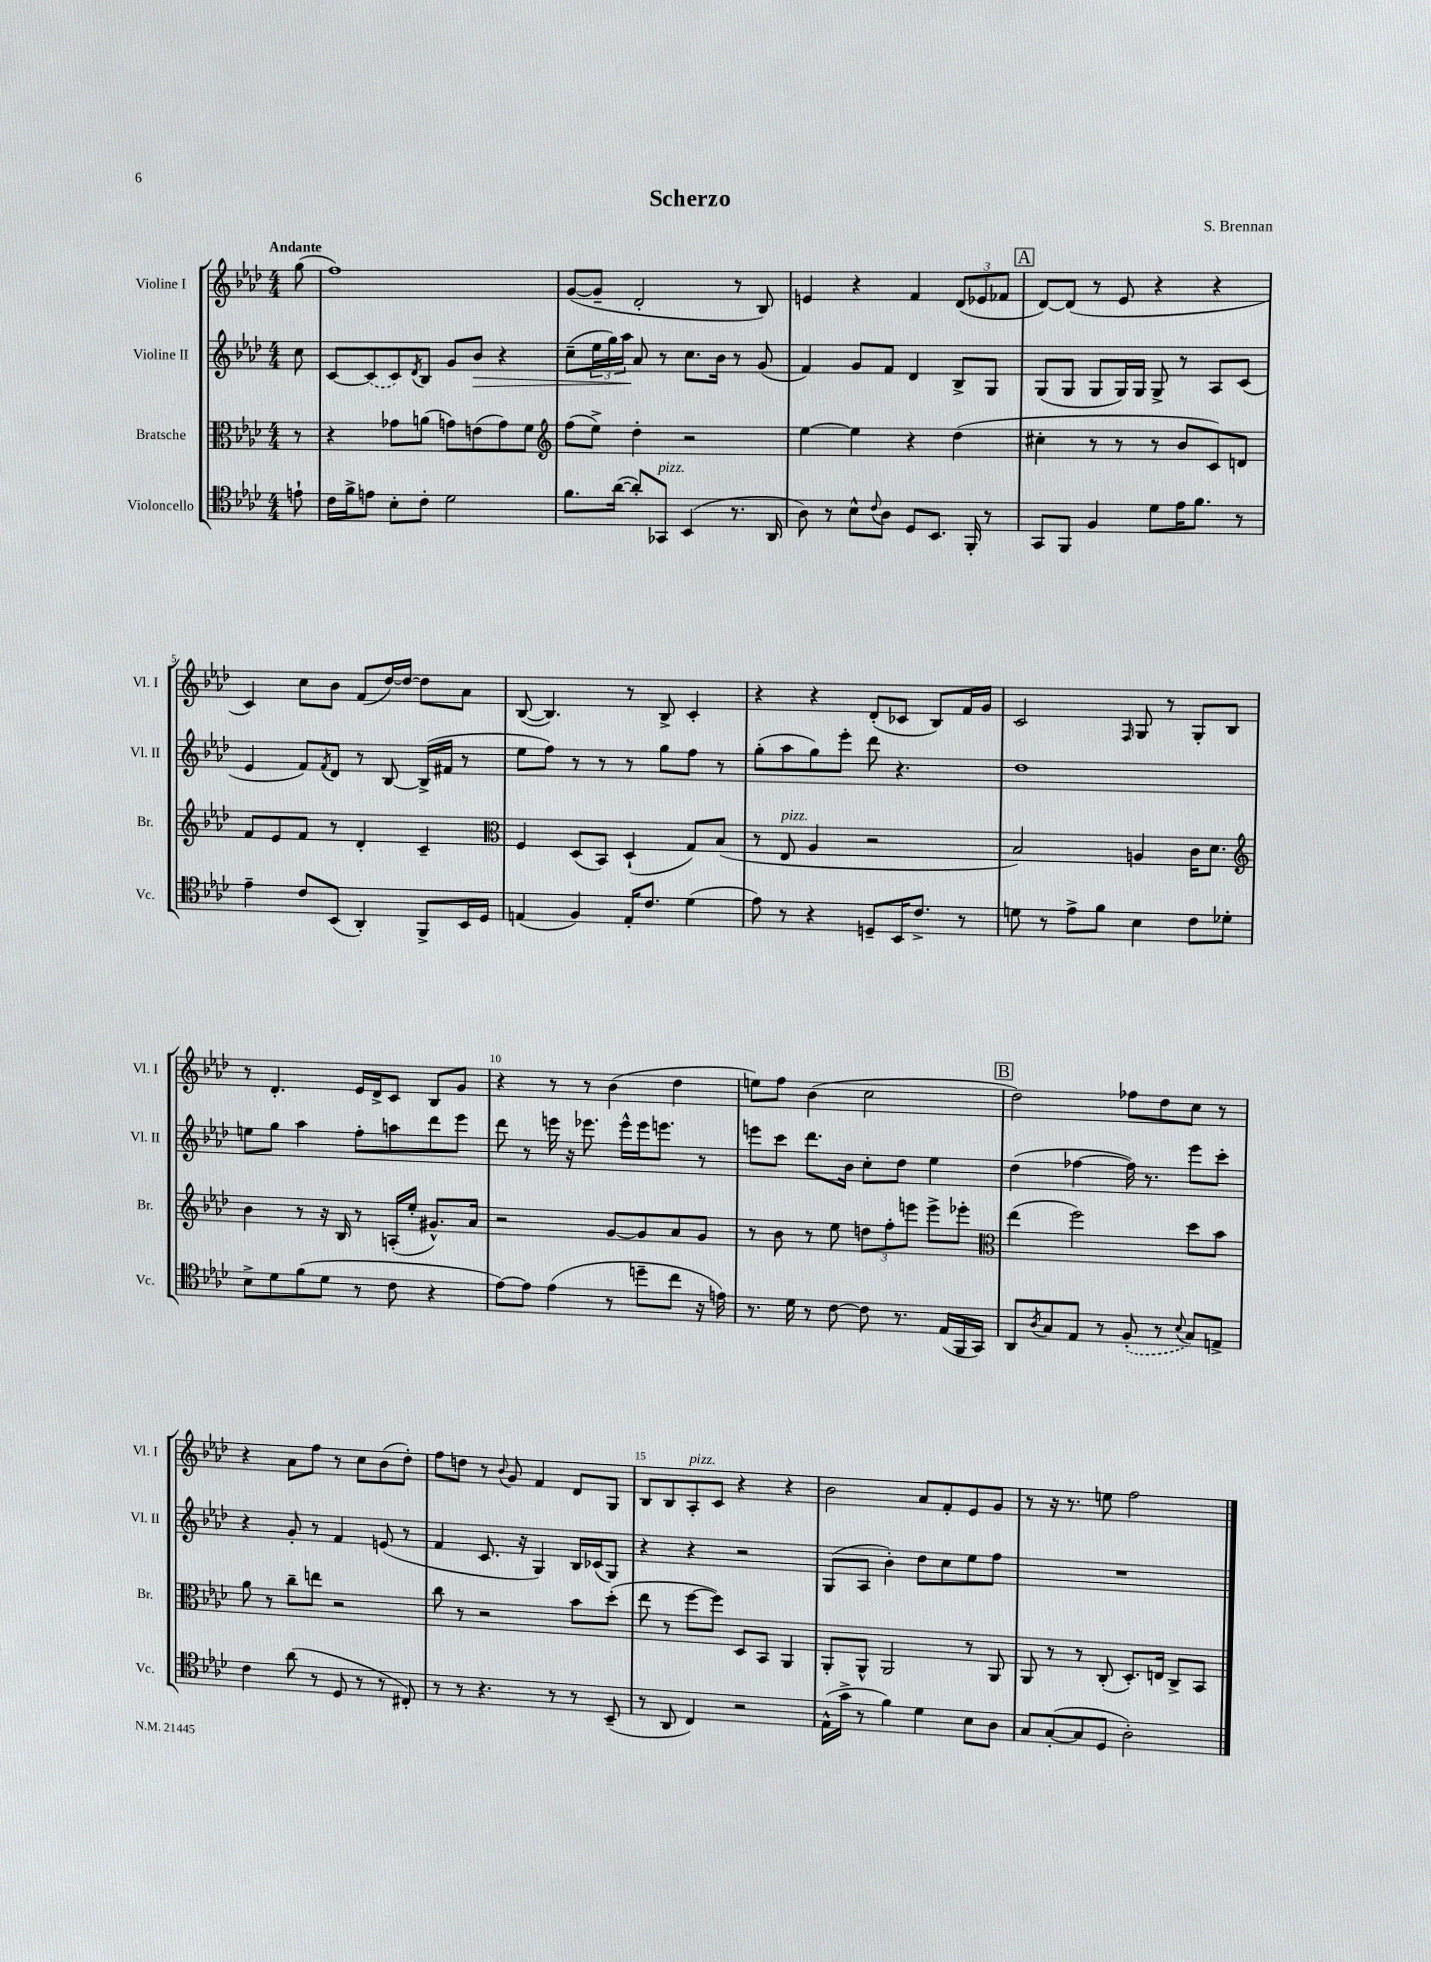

**kern	**kern	**kern	**dynam	**kern
*part4	*part3	*part2	*part2	*part1
*staff4	*staff3	*staff2	*staff2	*staff1
*I"Violoncello	*I"Bratsche	*I"Violine II	*	*I"Violine I
*I'Vc.	*I'Br.	*I'Vl. II	*	*I'Vl. I
*clefC4	*clefC3	*clefG2	*	*clefG2
*k[b-e-a-d-]	*k[b-e-a-d-]	*k[b-e-a-d-]	*	*k[b-e-a-d-]
*M4/4	*M4/4	*M4/4	*	*M4/4
=	=	=	=	=
!	!	!	!	!LO:TX:a:B:t=Andante
8en`\	8r	8cc\	.	(8gg\
=1	=1	=1	=1	=1
16c\LL	4r	[8c/L	.	1ff)
16f^\J	.	.	.	.
8en\J	.	(8c/]	.	.
8B-'\L	8g-X\L	8c/)	.	.
.	.	8qd-/	.	.
8c'\J	(8an\J	8B-/J	.	.
2d-\	8gn\L)	8g/L	.	.
!	!	!	!LO:HP:b	!
.	(8en\	8b-/J	>	.
.	8g\)	4r	.	.
.	8f\J	.	.	.
=2	=2	=2	=2	=2
*	*clefG2	*	*	*
8.f\L	(8ff\L	(8cc~\L	.	([8g/L
.	8ee-^\J)	24ee-\L	.	8g~/J]
.	.	24gg\)	.	.
([16a-\Jk	.	.	.	.
.	.	24aa-\JJ	.	.
8a-'/L])	4dd-'\	8a-/	]	2d-'/
!LO:TX:a:i:t=pizz.	!	!	!	!
8GG-X/J	.	8r	.	.
(4BB-/	2r	8.cc\L	.	.
.	.	16b-\Jk	.	.
8.r	.	8r	.	8r
.	.	(8g/	.	8B-/)
16AA-/	.	.	.	.
=3	=3	=3	=3	=3
8A-\)	[4ee-\	4f/)	.	4en/
8r	.	.	.	.
8B-^^\L	4ee-\]	8g/L	.	4r
8qqc/	.	.	.	.
8A-\J	.	8f/J	.	.
8D-/L	4r	4d-/	.	4f/
8.BB-/J	.	.	.	.
.	(4dd-\	8B-^/L	.	(12d-/L
16FF'/	.	.	.	.
.	.	.	.	12e-X/
8r	.	8G/J	.	.
.	.	.	.	12f-X/J
!!LO:REH:place=s1:t=A
=4	=4	=4	=4	=4
8GG/L	4cc#X'\	(8G/L	.	[8d-/L)
8FF/J	.	8G/J	.	(8d-/J]
4F/	8r	8G/L	.	8r
.	8r	16G/L)	.	8e-/
.	.	16G/JJ	.	.
8d-\L	8r	8G^/	.	4r
16e-\K	8b-/L	8r	.	.
8.f\J	.	.	.	.
.	8c/)	8A-/L	.	4r
8r	8dn/J	(8c/J	.	.
!!LO:LB:g=z
=5	=5	=5	=5	=5
4e-~\	8f/L	4e-/	.	4c/)
.	8e-/	.	.	.
8c/L	8f/J	8f/L)	.	8cc\L
.	.	8qf/	.	.
(8BB-/J	8r	8d-/J	.	8b-\J
4AA-'/)	4d-'/	8r	.	(8f/L
.	.	[8B-/	.	[16dd-/L)
.	.	.	.	16dd-/JJ_
8FF^/L	4c~/	(16B-^/LL]	.	8dd-\L]
.	.	16f#X/JJ	.	.
16BB-/L	.	8r	.	8a-\J
16D-/JJ	.	.	.	.
=6	=6	=6	=6	=6
*	*clefC3	*	*	*
(4En/	4F/	8ee-\L	.	([8B-/
.	.	8ff\J)	.	4.B-/])
4F/)	(8D-/L	8r	.	.
.	8BB-/J)	8r	.	.
16E'/KL	(4D-`/	8r	.	8r
8.c/J	.	.	.	.
.	.	8gg\L	.	8B-^/
(4d-\	8G/L)	8ff\J	.	4c'/
.	(8B-/J	8r	.	.
=7	=7	=7	=7	=7
8e-\)	8r	(8gg'\L	.	4r
!	!LO:TX:a:i:t=pizz.	!	!	!
8r	8E-/	8aa-\	.	.
4r	4A-/	8gg\)	.	4r
.	.	8eee-'\J	.	.
8Dn~/L	2r	8ddd-\	.	(8d-'/L
16BB-/K	.	4.r	.	8c-X/J
8.c^/J	.	.	.	.
.	.	.	.	8B-/L)
8r	.	.	.	16f/L
.	.	.	.	16g/JJ
=8	=8	=8	=8	=8
8dn\	2B-/)	1dd-	.	2c/
8r	.	.	.	.
8e-^\L	.	.	.	.
8f\J	.	.	.	.
.	.	.	.	16qqF/
4B-\	4An/	.	.	8G/
.	.	.	.	8r
8c\L	16c\KL	.	.	8G'/L
.	8.d-\J	.	.	.
8d-X'\J	.	.	.	8B-/J
!!LO:LB:g=z
=9	=9	=9	=9	=9
*	*clefG2	*	*	*
8B-^\L	4b-\	8een\L	.	8r
8d-\	.	8gg\J	.	4.d-'/
(8f\	8r	4aa-\	.	.
8d-\J	16r	.	.	.
.	16B-/	.	.	.
8r	8r	8ff'\L	.	16e-/LL
.	.	.	.	16d-^/J
8c\	(16An'/LL	8aan\	.	8c/J
.	16ee-'/JJ	.	.	.
4r	8.g#X^^/L)	8ddd-\	.	8B-/L
.	.	8eee-\J	.	8g/J
.	16a-/Jk	.	.	.
=10	=10	=10	=10	=10
[8e-\L)	2r	8ddd-\	.	4r
8e-\J]	.	8r	.	.
(4e-\	.	16eeen\	.	8r
.	.	16r	.	.
.	.	8.eee-X\	.	8r
8r	[8g/L	.	.	(4b-\
.	.	16eee-^^\LL	.	.
8ddn~\L	8g/]	16eee-\J	.	.
.	.	8.eeen\J	.	.
8cc\J	8a-/	.	.	4dd-\
16r	8g/J	8r	.	.
16en\)	.	.	.	.
=11	=11	=11	=11	=11
8.r	8r	8eeen\L	.	8een\L)
.	8b-\	8ccc\J	.	8ff\J
16d-\	.	.	.	.
8r	8r	8.ddd-\L	.	(4b-\
[8c\	8ee-\	.	.	.
.	.	16b-\Jk	.	.
8c\]	12ddn\L	8cc'\L	.	2cc\
.	12ff'\	.	.	.
8.r	.	8dd-\J	.	.
.	12eeen\J	.	.	.
.	8eee^\L	4ee-\	.	.
(16E-/LL	.	.	.	.
16FF/	8eee-X'\J	.	.	.
16GG/JJ)	.	.	.	.
!!LO:REH:place=s1:t=B
=12	=12	=12	=12	=12
*	*clefC3	*	*	*
8AA-/L	(4ee-\	(4dd-\	.	2dd-\)
8qA-/	.	.	.	.
8G/	.	.	.	.
8E-/J	2ff\)	[4ff-X\	.	.
8r	.	.	.	.
(8F'/	.	16ff-\])	.	8ff-X\L
.	.	8.r	.	.
8r	.	.	.	8dd-\
8qqB-/	.	.	.	.
8G/L)	8dd-\L	8eee-\L	.	8cc\J
8En^/J	8b-\J	8ccc'\J	.	8r
!!LO:LB:g=z
=13	=13	=13	=13	=13
4c\	8a-\	4r	.	4r
.	8r	.	.	.
(8a-\	8cc~\L	8g'/	.	8a-\L
8r	8een\J	8r	.	8ff\J
8D-/	2r	4f/	.	8r
8r	.	.	.	8cc\L
8r	.	(8en/	.	(8b-\
8C#X'/)	.	8r	.	8dd-'\J)
=14	=14	=14	=14	=14
8r	8cc\	4f/	.	8ff\L
8r	8r	.	.	8ddn\J
4.r	2r	8.c/	.	8r
.	.	.	.	8qqb-/
.	.	.	.	8g/
.	.	16r	.	.
.	.	4G/)	.	4f/
8r	.	.	.	.
8r	8b-\L	16B-/LL	.	8d-/L
.	.	(16c-X/J	.	.
(8BB-~/	(8dd-'\J	8G/J)	.	8G/J
=15	=15	=15	=15	=15
8r	8ee-\	4r	.	8B-/L
8AA-/	8r	.	.	8B-/
!	!	!	!	!LO:TX:a:i:t=pizz.
4C/)	[8ff\L	4r	.	8A-'/
.	8ff\J])	.	.	8c/J
2r	8D-/L	2r	.	4r
.	8BB-/J	.	.	.
.	4AA-/	.	.	4r
=16	=16	=16	=16	=16
(16E-^^\LL	8AA-'/L	(8G/L	.	2b-\
16g^\JJ	.	.	.	.
8r	8AA-^^/J	8A-/J	.	.
4f\)	2AA-/	4b-'\)	.	.
4d-\	.	8dd-\L	.	8a-/L
.	.	8cc\	.	8f'/
8B-\L	8r	8ee-\	.	8e-/
8A-\J	8AA-/	8ff\J	.	8g/J
=17	=17	=17	=17	=17
8G/L	8AA-/	1r	.	8r
([8G'/	8r	.	.	16r
.	.	.	.	8.r
8G/]	8r	.	.	.
8D-/J	(8C'/	.	.	8een\
2A-'\)	8.D-'/L)	.	.	2ff\
.	16En/Jk	.	.	.
.	8C^/L	.	.	.
.	8BB-/J	.	.	.
==	==	==	==	==
*-	*-	*-	*-	*-
